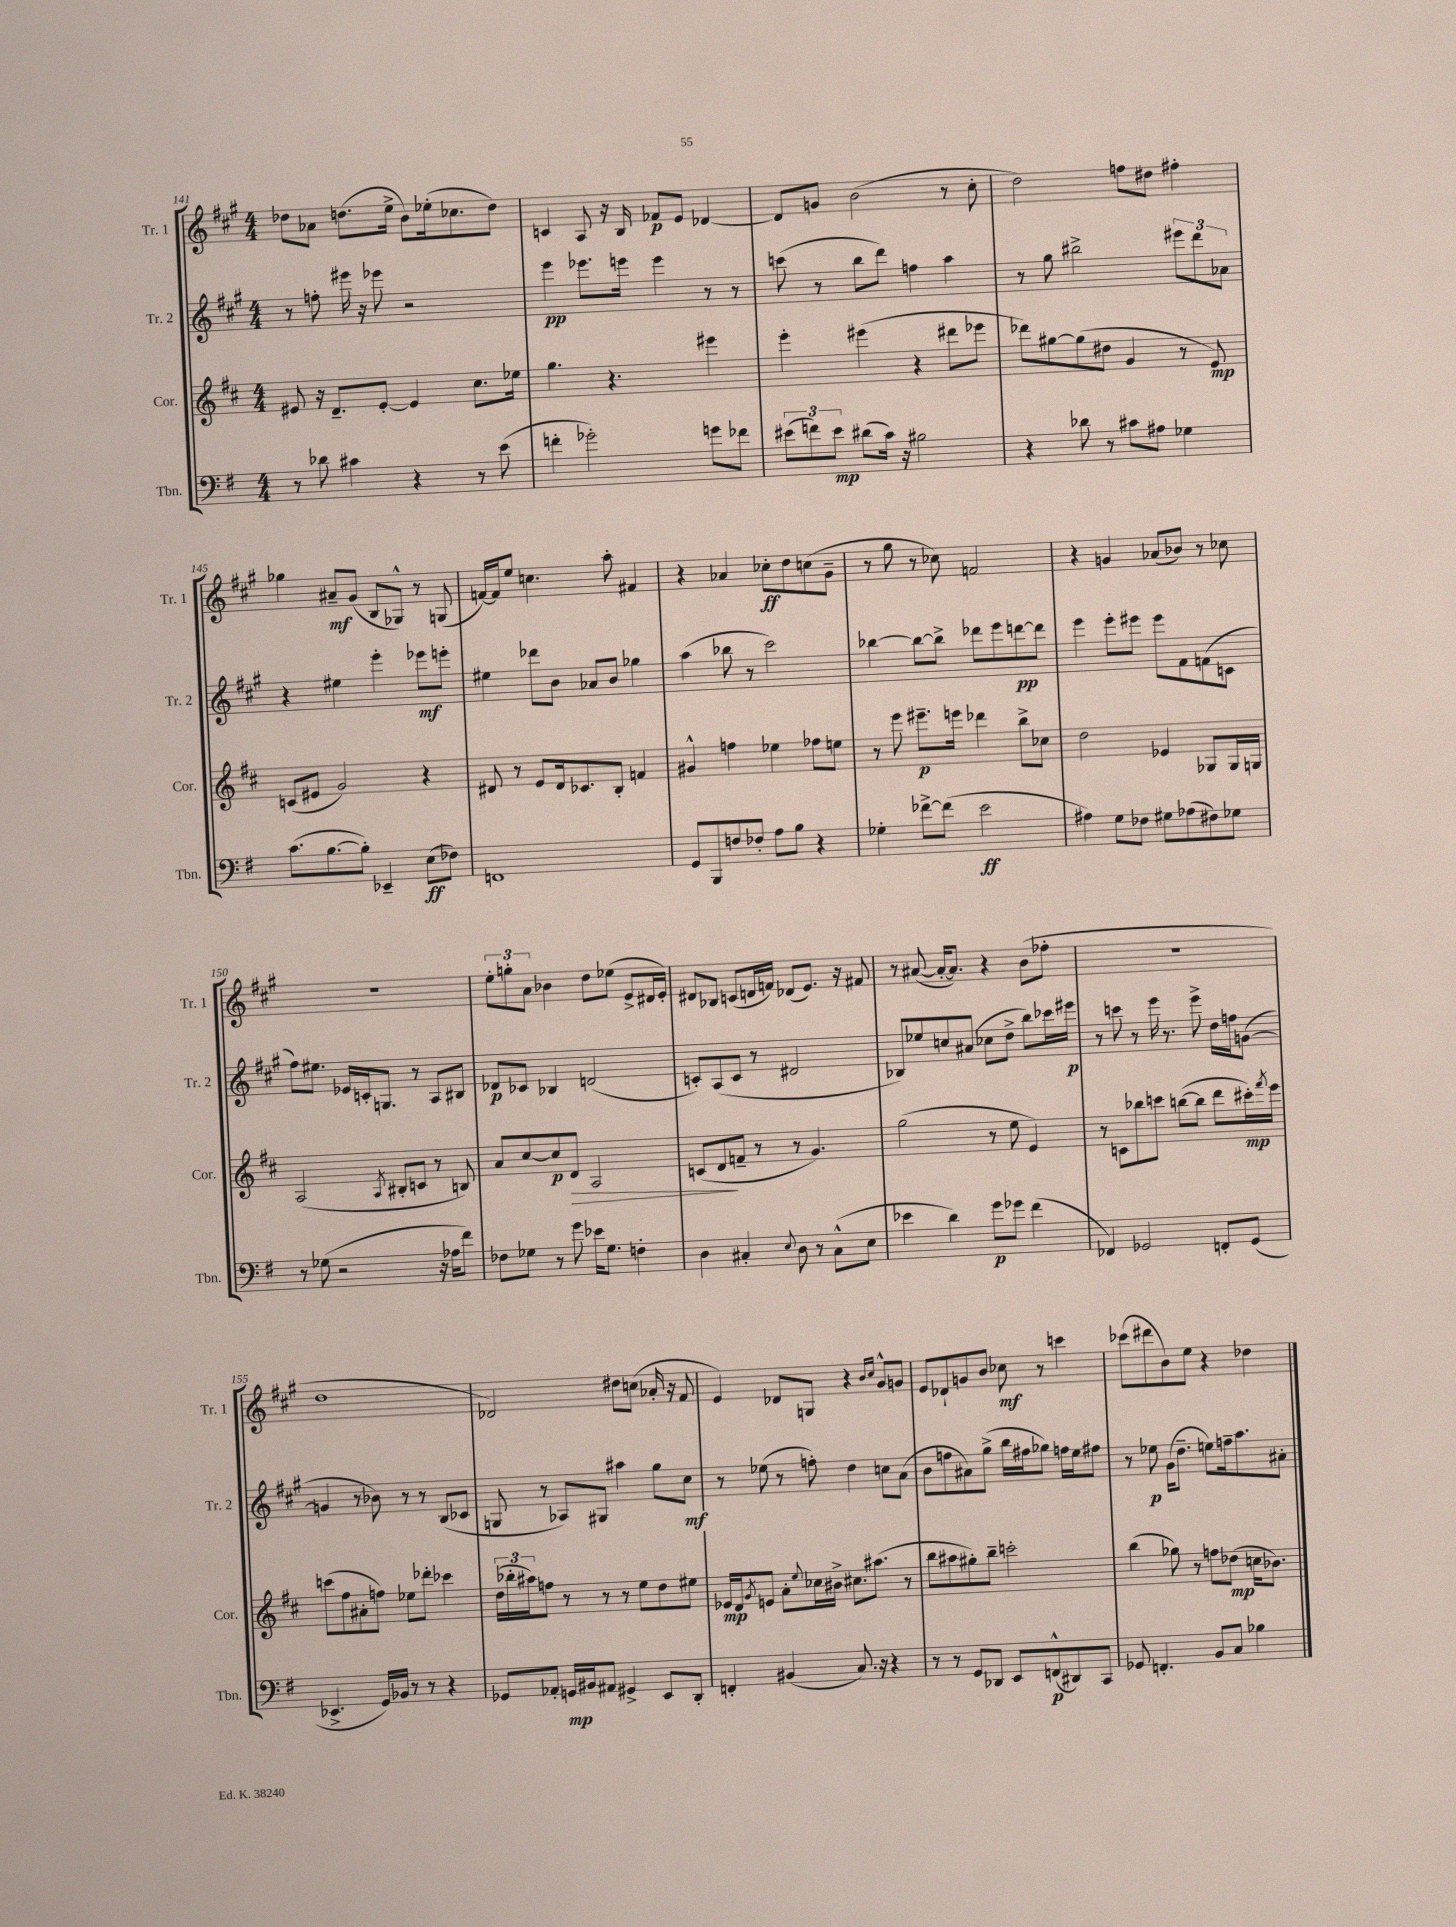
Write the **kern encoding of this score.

**kern	**dynam	**kern	**dynam	**kern	**dynam	**kern	**dynam
*part4	*part4	*part3	*part3	*part2	*part2	*part1	*part1
*staff4	*staff4	*staff3	*staff3	*staff2	*staff2	*staff1	*staff1
*I"Tbn.	*	*I"Cor.	*	*I"Tr. 2	*	*I"Tr. 1	*
*I'Tbn.	*	*I'Cor.	*	*I'Tr. 2	*	*I'Tr. 1	*
*clefF4	*	*clefG2	*	*clefG2	*	*clefG2	*
*k[f#]	*	*k[f#c#]	*	*k[f#c#g#]	*	*k[f#c#g#]	*
*M4/4	*	*M4/4	*	*M4/4	*	*M4/4	*
=141	=141	=141	=141	=141	=141	=141	=141
8r	.	8e#X/	.	8r	.	8dd-X\L	.
8d-X\	.	16r	.	8ffn'\	.	8a-X\J	.
.	.	8.d~/L	.	.	.	.	.
4c#X\	.	.	.	16eee#X\	.	(8.ddn\L	.
.	.	.	.	16r	.	.	.
.	.	[8e#'/J	.	8eee-X\	.	.	.
.	.	.	.	.	.	16ee^\Jk	.
4r	.	4e#/]	.	2r	.	8b\L)	.
.	.	.	.	.	.	(16ee-X'\k	.
.	.	.	.	.	.	8.cc-X\	.
8r	.	8.cc#\L	.	.	.	.	.
(8e\	.	.	.	.	.	8dd\J)	.
.	.	16ee-X\Jk	.	.	.	.	.
=142	=142	=142	=142	=142	=142	=142	=142
4fn'\	.	4.gg\	.	4eee\	pp	4cn/	.
2g-X'\)	.	.	.	8.eee-X\L	.	8A/	.
.	.	4.r	.	.	.	16r	.
.	.	.	.	16eeen\Jk	.	16B/	.
.	.	.	.	4eee\	.	8f-X/L	p
.	.	.	.	.	.	8e/J	.
8gn\L	.	4eee#X\	.	8r	.	[4d-X/	.
8f-X\J	.	.	.	8r	.	.	.
=143	=143	=143	=143	=143	=143	=143	=143
(12e#X\L	.	4eee'\	.	(8cccn\	.	8d-/L]	.
12fn\)	.	.	.	.	.	.	.
.	.	.	.	8r	.	8gn/J	.
12e#\J	mp	.	.	.	.	.	.
(8d#X\L	.	(4eee#X\	.	8bb\L	.	(2b\	.
16c\Jk)	.	.	.	8ddd\J)	.	.	.
16r	.	.	.	.	.	.	.
2B#X\	.	4r	.	4ffn\	.	.	.
.	.	8ddd#X\L	.	4aa\	.	8r	.
.	.	8eee-X\J	.	.	.	8cc#'\	.
=144	=144	=144	=144	=144	=144	=144	=144
4r	.	8ddd-X\L)	.	8r	.	2dd\)	.
.	.	[8gg#X\	.	8gg#\	.	.	.
8d-X\	.	(8gg#\]	.	2bb#X^\	.	.	.
8r	.	8dd#X\J	.	.	.	.	.
8c#X\L	.	4g/	.	.	.	8ffn\L	.
8A#X\J	.	.	.	.	.	8dd#X\J	.
4G-X\	.	8r	.	12eee#X\L	.	4ff#X'\	.
.	.	.	.	12ddd\	.	.	.
.	.	8e/)	mp	.	.	.	.
.	.	.	.	12a-X\J	.	.	.
!!LO:LB:g=z
=145	=145	=145	=145	=145	=145	=145	=145
(8.c\L	.	(8cn/L	.	4r	.	4gg-X\	.
.	.	8e#X/J	.	.	.	.	.
[8.B\	.	.	.	.	.	.	.
.	.	2g/)	.	4ee#X\	.	8a#X~/L	mf
8B'\J])	.	.	.	.	.	(8g#/J	.
4EE-X~/	.	.	.	4eee'\	.	8B/L	.
.	.	.	.	.	.	8G-X^^/J)	.
(8E\L	ff	4r	.	8eee-X\L	mf	8r	.
8F-X\J)	.	.	.	8eeen'\J	.	(8Gn/	.
=146	=146	=146	=146	=146	=146	=146	=146
1FFn	.	8d#X/	.	4ee#X\	.	[16fn/LL)	.
.	.	.	.	.	.	16f/J]	.
.	.	8r	.	.	.	8ee/J	.
.	.	8e/L	.	8ddd-X\L	.	4.ccn\	.
.	.	16d#/k	.	8b\J	.	.	.
.	.	8.c-X/	.	.	.	.	.
.	.	.	.	8a-X/L	.	.	.
.	.	8B'/J	.	8b/J	.	8aa'\	.
.	.	4fn/	.	4gg-X\	.	4f#X/	.
=147	=147	=147	=147	=147	=147	=147	=147
8GG/L	.	4g#X^^/	.	(4aa\	.	4r	.
8BBB/	.	.	.	.	.	.	.
8Fn/	.	4ffn\	.	8bb-X\	.	4a-X/	.
8F-X'/J	.	.	.	8r	.	.	.
8A\L	.	4ee-X\	.	2ccc#\)	.	8cc-X'\L	ff
8B\J	.	.	.	.	.	8dd\	.
4r	.	8ff-X\L	.	.	.	(8ccn\	.
.	.	8een\J	.	.	.	8g#~\J	.
=148	=148	=148	=148	=148	=148	=148	=148
4G-X'\	.	8r	.	[4bb-X\	.	8r	.
.	.	8eee\	.	.	.	8gg#\	.
[8f-X^\L	.	8.eee#X~\L	p	8bb-\L_	.	8r	.
(8f-\J]	.	.	.	8bb-^\J]	.	8cc-X\)	.
.	.	16eeen\Jk	.	.	.	.	.
2e\	ff	4ddd-X\	.	8ddd-X\L	.	2fn/	.
.	.	.	.	8eee\	.	.	.
.	.	8bb^\L	.	[8dddn\	pp	.	.
.	.	8cc-X\J	.	8ddd\J]	.	.	.
=149	=149	=149	=149	=149	=149	=149	=149
4A#X\)	.	2dd\	.	4eee\	.	4r	.
8G\L	.	.	.	8eee'\L	.	4gn/	.
8F-X\J	.	.	.	8eee#X\J	.	.	.
8G#X\L	.	4e-X/	.	8eee#\L	.	(8a-X/L	.
(8A-X\	.	.	.	8f#\	.	8b-X/J)	.
8F#X\)	.	8G-X/L	.	(8fn\	.	8r	.
8G-X\J	.	16G-/L	.	8cn\J	.	8cc-X\	.
.	.	16Gn/JJ	.	.	.	.	.
!!LO:LB:g=z
=150	=150	=150	=150	=150	=150	=150	=150
8r	.	(2A/	.	8ff#\L)	.	1r	.
(8G-X\	.	.	.	8.ee#X\J	.	.	.
2r	.	.	.	.	.	.	.
.	.	.	.	16e-X/LL	.	.	.
.	.	.	.	16cn'/J	.	.	.
.	.	.	.	8.Gn/J	.	.	.
.	.	8qA/	.	.	.	.	.
.	.	8B#X'/L	.	.	.	.	.
.	.	8cn/J	.	8r	.	.	.
16r	.	8r	.	8A/L	.	.	.
16A-X\KL	.	.	.	.	.	.	.
8f#\J)	.	8Bn/)	.	8B#X/J	.	.	.
=151	=151	=151	=151	=151	=151	=151	=151
8F-X\L	.	8a/L	.	8d-X/L	p	12ee'\L	.
.	.	.	.	.	.	12ggn'\	.
8G-X\J	.	[8cc#/	.	8c-X/J	.	.	.
.	.	.	.	.	.	12a\J	.
8r	.	8cc#/]	p	4B-X/	.	4b-X\	.
!	!	!	!LO:HP:b	!	!	!	!
8g\	.	8d/J	>	.	.	.	.
16e-X\KL	.	2A/	.	(2dn/	.	8dd\L	.
8.G-\J	.	.	.	.	.	.	.
.	.	.	.	.	.	(8ee-X\J	.
4Fn'\	.	.	.	.	.	8e^/L	.
.	.	.	.	.	.	16d#X/L	.
.	.	.	.	.	.	16e'/JJ)	.
=152	=152	=152	=152	=152	=152	=152	=152
4D\	.	(8cn/L	.	8cn'/L)	.	8d#X/L	.
.	.	8d/	.	(8A/	.	8B-X/J	.
4C#X'/	.	8fn~/J	]	8c/J	.	(8cn/L	.
.	.	8r	.	8r	.	16dn/L	.
.	.	.	.	.	.	16fn/JJ)	.
8qqE/	.	.	.	.	.	.	.
8D\	.	8r	.	2d#X/	.	(8d-X/L	.
8r	.	4.g/)	.	.	.	8.e/J)	.
(8C#^^\L	.	.	.	.	.	.	.
.	.	.	.	.	.	16r	.
8E\J	.	.	.	.	.	8f#X/	.
=153	=153	=153	=153	=153	=153	=153	=153
4e-X\	.	(2gg\	.	8B-X/L)	.	8r	.
.	.	.	.	8ee-X/	.	([8a#X/	.
4d\)	.	.	.	8ccn/	.	16a#'/KL_	.
.	.	.	.	.	.	8.a#/J])	.
.	.	.	.	(8a#X/J	.	.	.
8g\L	p	8r	.	8cc-X\L	.	4r	.
8g-X\J	.	8ee\	.	8dd^\J	.	.	.
(4f#\	.	4e/)	.	8bb\L)	.	(8b\L	.
.	.	.	.	16ccc-X\L	.	8ff-X'\J	.
.	.	.	.	16eee#X\JJ	p	.	.
=154	=154	=154	=154	=154	=154	=154	=154
4FF-X/)	.	8r	.	8r	.	1r	.
.	.	8cn\L	.	8cccn\	.	.	.
2GG-X/	.	8bb-X\	.	8r	.	.	.
.	.	8cccn\J	.	16eee\	.	.	.
.	.	.	.	8.r	.	.	.
.	.	([8bbn\L	.	.	.	.	.
.	.	8bb\J]	.	8eee^\	.	.	.
8FFn'/L	.	8ddd\L	.	16dd\LL	.	.	.
.	.	.	.	16ffn\J	.	.	.
(8GG-/J	.	16ccc#X'\L)	mp	([8gn\J	.	.	.
.	.	8qfff#/	.	.	.	.	.
.	.	16eee\JJ	.	.	.	.	.
!!LO:LB:g=z
=155	=155	=155	=155	=155	=155	=155	=155
4.EE-X^/	.	(8cccn\L	.	4gn/]	.	1dd	.
.	.	8ff#\	.	.	.	.	.
.	.	8a#X'\	.	8r	.	.	.
16GG/LL)	.	8ffn\J)	.	8b-X\)	.	.	.
16BB-X/JJ	.	.	.	.	.	.	.
8r	.	8ee-X\L	.	8r	.	.	.
8r	.	8ddd-X'\J	.	8r	.	.	.
4r	.	4ccc-X\	.	(8B/L	.	.	.
.	.	.	.	8c-X/J	.	.	.
=156	=156	=156	=156	=156	=156	=156	=156
8GG-X/L	.	(24dd\LL	.	8Gn/	.	2d-X/)	.
.	.	24bb-X'\	.	.	.	.	.
.	.	24aa#X\J)	.	.	.	.	.
8AA-X'/J	.	8ffn\J	.	8r	.	.	.
16GGn/LL	mp	8r	.	8A-X/L)	.	.	.
16BB#X/J	.	.	.	.	.	.	.
8AA#X/J	.	8r	.	8G#X/J	.	.	.
4GG#X^/	.	8r	.	4aa#X\	.	8dd#X\L	.
.	.	8ee\L	.	.	.	(8ccn\J	.
8EE/L	.	8dd\	.	8gg#\L	.	16a-X'/	.
.	.	.	.	.	.	16r	.
8DD'/J	.	8ee#X\J	.	8cc#\J	mf	8f#/	.
=157	=157	=157	=157	=157	=157	=157	=157
4FFn'/	.	16e-X/LL	mp	8r	.	4e/)	.
.	.	16d/J	.	.	.	.	.
.	.	8qg/	.	.	.	.	.
.	.	8en/J	.	(8ee-X\	.	.	.
(4BB#X/	.	8a'\L	.	8r	.	8d-X/L	.
.	.	8qqee/	.	.	.	.	.
.	.	16cc-X\L	.	8ffn'\)	.	8Gn/J	.
.	.	16b#X^\JJ	.	.	.	.	.
8.C/)	.	8.cc#X\L	.	4dd\	.	4r	.
16r	.	(8.aa#X\J	.	.	.	.	.
.	.	.	.	.	.	16qqb/LL	.
.	.	.	.	.	.	16qqcc#/JJ	.
4r	.	.	.	8ccn\L	.	8g#^^/L	.
.	.	8r	.	(8a\J	.	8gn/J	.
=158	=158	=158	=158	=158	=158	=158	=158
8r	.	8bb\L	.	8b\L	.	8e/L	.
8r	.	8aa#X\	.	8ffn\	.	8d-X`/	.
8GG/L	.	8gg#X'\)	.	8a#X\)	.	8gn/	.
8DD-X/J	.	8bb~\J	.	(8gg#^\J	.	8b/J	.
8EE/L	.	2cccn'\	.	16bb\LL	.	8cc-X\	mf
.	.	.	.	16ff#X\J	.	.	.
(8FFn^^/	p	.	.	8gg-X\J)	.	8r	.
8DD#X/)	.	.	.	16ffn\LL	.	4cccn\	.
.	.	.	.	16ee\J	.	.	.
8CC/J	.	.	.	8ff#X\J	.	.	.
=159	=159	=159	=159	=159	=159	=159	=159
8GG-X/	.	(4bb\	.	8r	.	(8ccc-X\L	.
4.FFn'/	.	.	.	8ee-X\	p	8ddd#X\	.
.	.	8gg-X\)	.	(16g#\KL	.	8b\)	.
.	.	.	.	8.dd~\J	.	.	.
.	.	8r	.	.	.	8ee\J	.
8BB/L	.	8ffn\L	.	8een\L)	.	4r	.
8C/J	.	(8dd-X\J	mp	16ffn~\k	.	.	.
.	.	.	.	8.aa\	.	.	.
4B-X\	.	16ccn\KL	.	.	.	4dd-X\	.
.	.	8.b-X\J)	.	.	.	.	.
.	.	.	.	8a#X'\J	.	.	.
==	==	==	==	==	==	==	==
*-	*-	*-	*-	*-	*-	*-	*-
